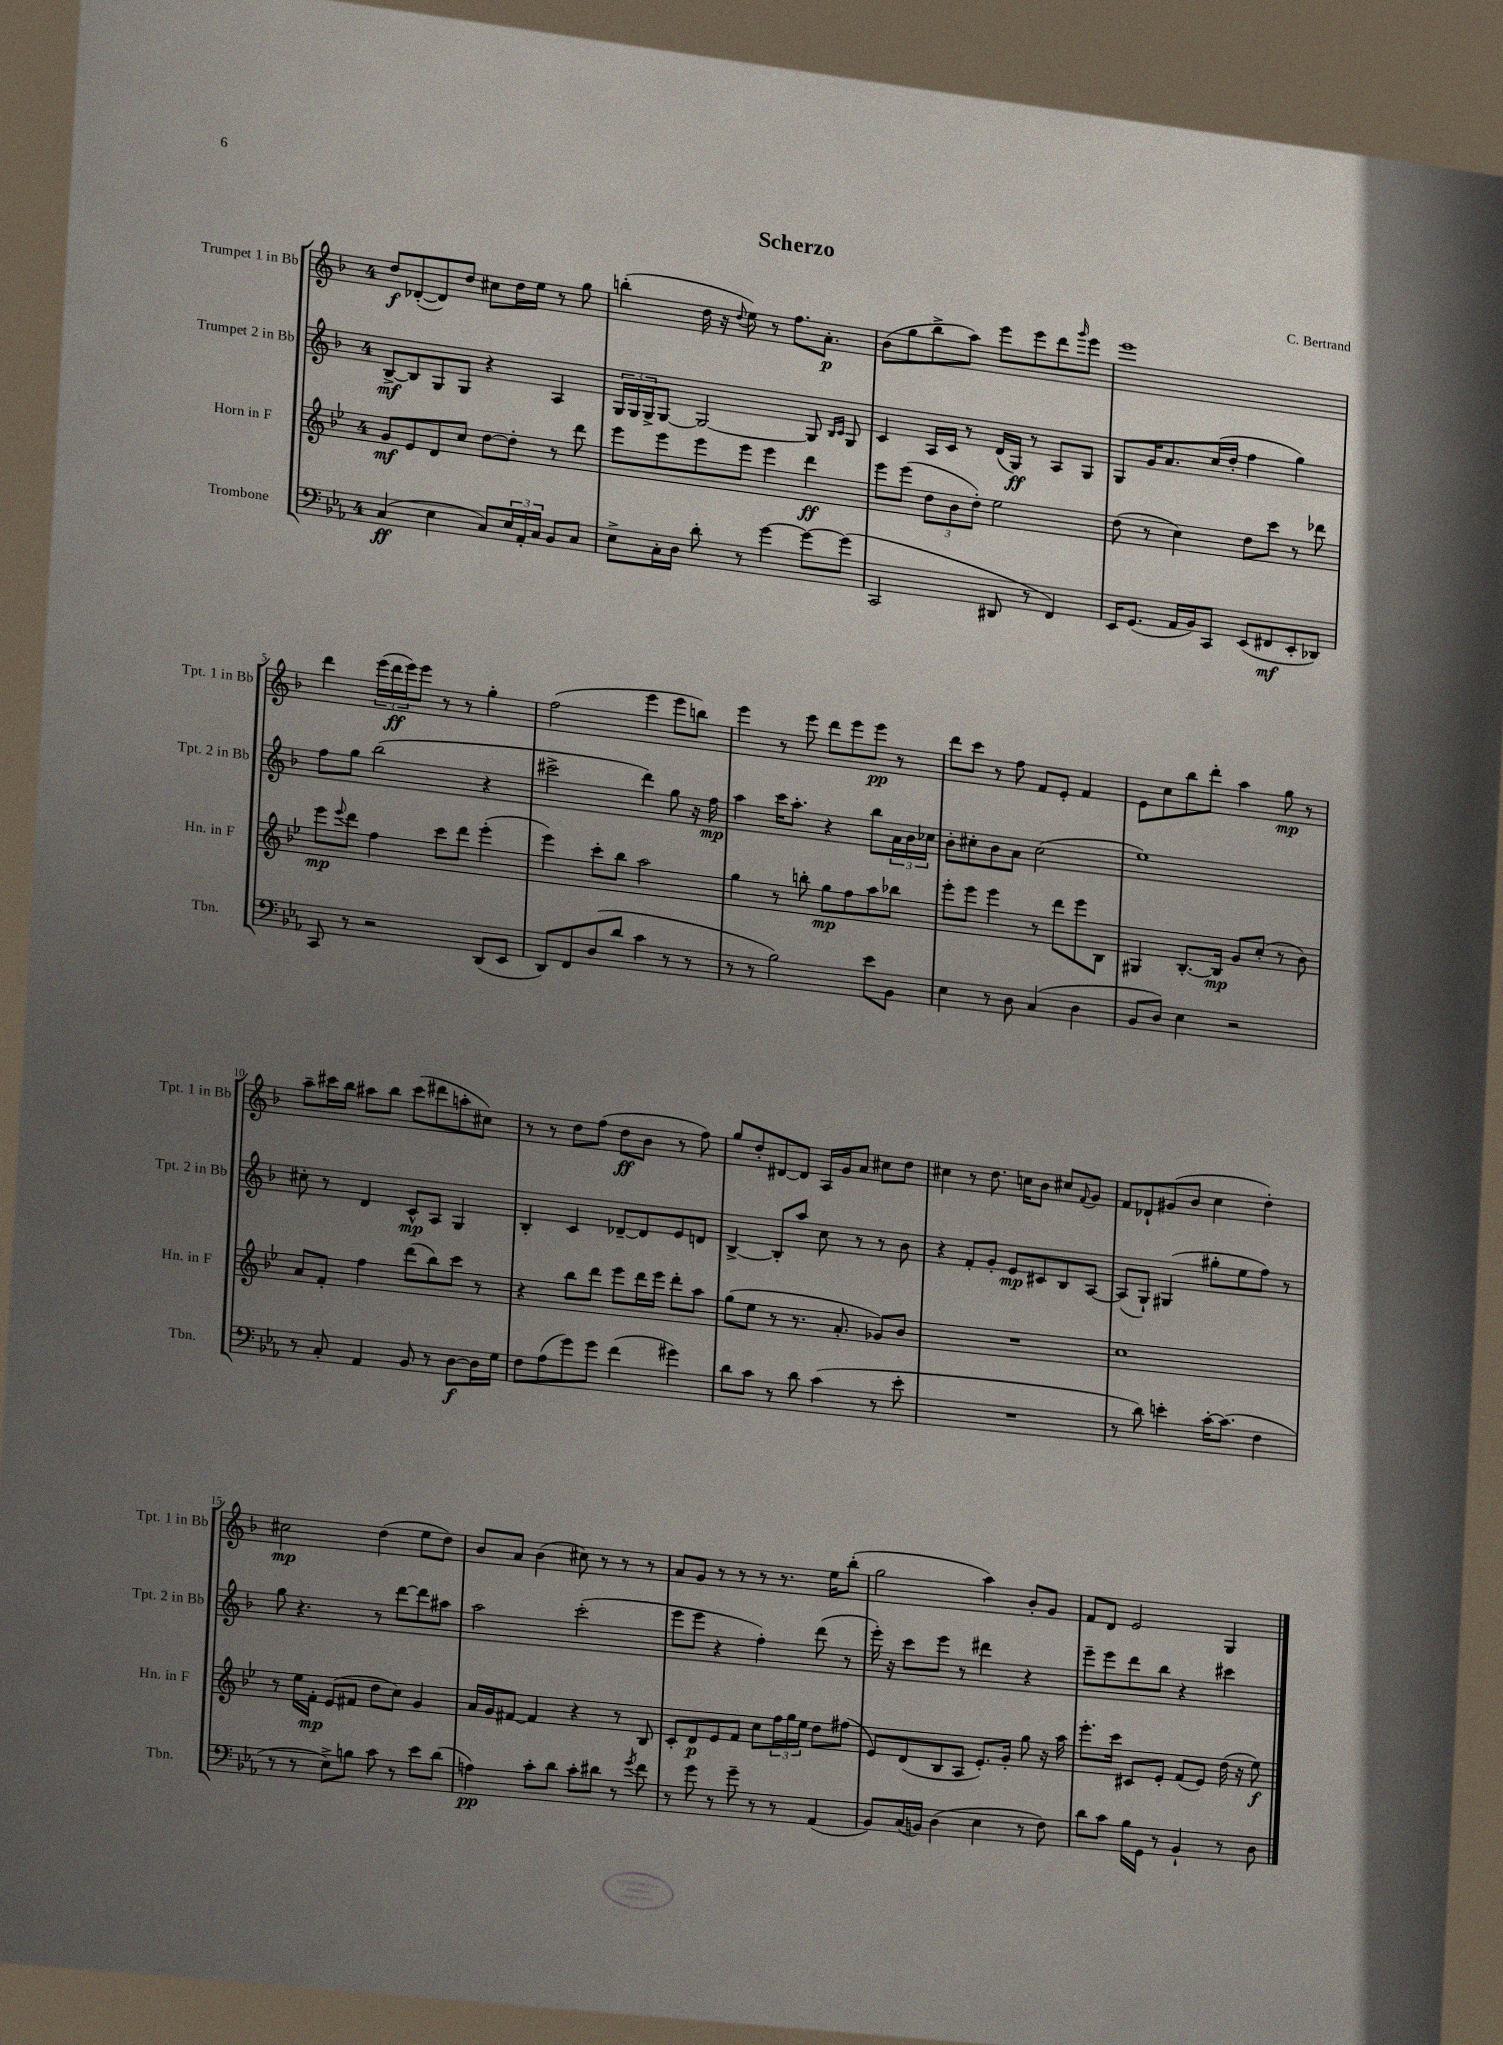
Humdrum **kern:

**kern	**dynam	**kern	**dynam	**kern	**dynam	**kern	**dynam
*part4	*part4	*part3	*part3	*part2	*part2	*part1	*part1
*staff4	*staff4	*staff3	*staff3	*staff2	*staff2	*staff1	*staff1
*I"Trombone	*	*I"Horn in F	*	*I"Trumpet 2 in Bb	*	*I"Trumpet 1 in Bb	*
*I'Tbn.	*	*I'Hn. in F	*	*I'Tpt. 2 in Bb	*	*I'Tpt. 1 in Bb	*
*clefF4	*	*clefG2	*	*clefG2	*	*clefG2	*
*k[b-e-a-]	*	*k[b-e-]	*	*k[b-]	*	*k[b-]	*
*M4/4	*	*M4/4	*	*M4/4	*	*M4/4	*
=1	=1	=1	=1	=1	=1	=1	=1
(4C/	ff	8g/L	mf	[8B-^/L	mf	8dd/L	f
.	.	8e-/	.	8B-/]	.	([8d-X'/	.
4E-\	.	8d/	.	8G/	.	8d-/])	.
.	.	8cc/J	.	8G/J	.	8dd/J	.
8C/L)	.	[8dd\L	.	4r	.	8cc#X\L	.
24E-/L	.	8dd'\J]	.	.	.	16dd\L	.
24AA-'/	.	.	.	.	.	.	.
.	.	.	.	.	.	16ee\JJ	.
24C/JJ	.	.	.	.	.	.	.
8BB-/L	.	8r	.	4A/	.	8r	.
8C/J	.	8ddd\	.	.	.	8gg\	.
=2	=2	=2	=2	=2	=2	=2	=2
8E-^\L	.	8eee-\L	.	24G/LL	.	(4bbn'\	.
.	.	.	.	24G/	.	.	.
.	.	.	.	24G^/J	.	.	.
16C'\L	.	8eee-\	.	[8G/J	.	.	.
16D\JJ	.	.	.	.	.	.	.
8d'\	.	8eee-\	.	2G/_	.	16dd\	.
.	.	.	.	.	.	16r	.
.	.	.	.	.	.	8qqdd/	.
8r	.	8eee-\J	.	.	.	8ee\)	.
[4g\	.	4eee-\	.	.	.	8r	.
.	.	.	.	.	.	8.ff\L	.
8g\L_	.	4ddd\	ff	8G/]	.	.	.
.	.	.	.	.	.	8.a'\J	p
.	.	.	.	16qqB-/LL	.	.	.
.	.	.	.	16qqc/JJ	.	.	.
(8g\J]	.	.	.	8G/	.	.	.
=3	=3	=3	=3	=3	=3	=3	=3
2CC/	.	8eee-\L	.	4c/	.	(8b-\L	.
.	.	(8eee-\J	.	.	.	8gg\	.
.	.	12dd\L	.	16A/LL	.	8bb-^\	.
.	.	.	.	16c/JJ	.	.	.
.	.	12b-\	.	.	.	.	.
.	.	.	.	8r	.	8aa\J)	.
.	.	12dd'\J)	.	.	.	.	.
8DD#X/	.	2ee-\	.	(16d/LL	.	8eee\L	.
.	.	.	.	16G/JJ)	ff	.	.
8r	.	.	.	8r	.	8eee\	.
4FF/)	.	.	.	8A/L	.	8ddd\	.
.	.	.	.	.	.	16qqggg/	.
.	.	.	.	8G/J	.	8eee\J	.
=4	=4	=4	=4	=4	=4	=4	=4
16EE-/KL	.	(8dd\	.	8G/L	.	1eee	.
(8.GG/J	.	.	.	.	.	.	.
.	.	8r	.	16g/K	.	.	.
.	.	.	.	8.a/	.	.	.
16AA-/LL	.	4cc\)	.	.	.	.	.
16BB-/J)	.	.	.	.	.	.	.
8CC/J	.	.	.	(16cc/L	.	.	.
.	.	.	.	16dd'/JJ	.	.	.
(8EE-/L	.	8dd\L	.	4ff\	.	.	.
8FF#X/	mf	8ccc\J	.	.	.	.	.
8EE-'/	.	8r	.	4gg\)	.	.	.
8DD-X/J)	.	8ddd-X\	.	.	.	.	.
!!LO:LB:g=z
=5	=5	=5	=5	=5	=5	=5	=5
8CC/	.	8eee-\L	mp	8ff\L	.	4ddd\	.
.	.	8qqeee-/	.	.	.	.	.
8r	.	8ddd\J	.	8gg\J	.	.	.
2r	.	4ff\	.	(2bb-\	.	(24eee\LL	.
.	.	.	.	.	.	24ddd\	ff
.	.	.	.	.	.	24eee\J)	.
.	.	.	.	.	.	8eee\J	.
.	.	8ccc\L	.	.	.	8r	.
.	.	8ddd\J	.	.	.	8r	.
(8DD/L	.	(4eee-'\	.	4r	.	4gg'\	.
8EE-/J	.	.	.	.	.	.	.
=6	=6	=6	=6	=6	=6	=6	=6
8DD/L)	.	4eee-\)	.	2ccc#X^\	.	(2ff\	.
8FF/	.	.	.	.	.	.	.
(8D/	.	8ccc'\L	.	.	.	.	.
8d/J	.	8bb-\J	.	.	.	.	.
4c\	.	2aa\	.	4ddd\)	.	4eee\	.
8r	.	.	.	8gg\	.	8eee\L	.
8r	.	.	.	16r	.	8bbn\J)	.
.	.	.	.	16ff\	mp	.	.
=7	=7	=7	=7	=7	=7	=7	=7
8r	.	4gg\	.	4aa\	.	4eee\	.
8r	.	.	.	.	.	.	.
2B-\)	.	8r	.	16ccc\KL	.	8r	.
.	.	.	.	8.aa'\J	.	.	.
.	.	8bbn'\	.	.	.	8eee\	.
.	.	8gg\L	mp	4r	.	8ddd\L	.
.	.	8ff\	.	.	.	8eee\	.
8e-\L	.	8aa\	.	8bb-\L	.	8eee\J	pp
8BB-\J	.	8bb-X\J	.	24a\L	.	8r	.
.	.	.	.	24b-\	.	.	.
.	.	.	.	24cc-X\JJ	.	.	.
=8	=8	=8	=8	=8	=8	=8	=8
4E-\	.	8eee-'\L	.	8b-'\L	.	8ddd\L	.
.	.	8eee-\J	.	8cc#X'\	.	8ccc\J	.
8r	.	4eee-\	.	8b-\	.	8r	.
8D\	.	.	.	8a\J	.	8ff\	.
(4C/	.	8r	.	(2cc#\	.	8f/L	.
.	.	8ddd\L	.	.	.	8e'/J	.
4D\	.	8eee-\	.	.	.	4f/	.
.	.	8B-\J	.	.	.	.	.
=9	=9	=9	=9	=9	=9	=9	=9
8BB-/L	.	4G#X/	.	1ee)	.	8e\L	.
8D/J)	.	.	.	.	.	8cc\	.
4E-\	.	[8.B-'/L	.	.	.	8bb-\	.
.	.	.	.	.	.	8ddd'\J	.
.	.	16B-/Jk]	mp	.	.	.	.
2r	.	8g/L	.	.	.	4aa\	.
.	.	(8cc'/J	.	.	.	.	.
.	.	8r	.	.	.	8gg\	mp
.	.	8b-\)	.	.	.	8r	.
!!LO:LB:g=z
=10	=10	=10	=10	=10	=10	=10	=10
8r	.	8a/L	.	8cc#X'\	.	8aa~\L	.
8C'/	.	8f'/J	.	8r	.	16ccc#X\L	.
.	.	.	.	.	.	16bb-\JJ	.
4AA-/	.	4ff\	.	4d/	.	8aa#X\L	.
.	.	.	.	.	.	8bb-\J	.
8BB-/	.	(8ddd\L	.	8c^^/L	mp	(8ccc#\L	.
8r	.	8bb-\)	.	8A/J	.	8ddd#X\	.
[8D\L	f	8ccc\J	.	4G/	.	8aan'\	.
16D\L]	.	8r	.	.	.	8cc#X\J)	.
16G\JJ	.	.	.	.	.	.	.
=11	=11	=11	=11	=11	=11	=11	=11
8F\L	.	4r	.	4B-'/	.	8r	.
(8A-\	.	.	.	.	.	8r	.
8g\)	.	8bb-\L	.	4c/	.	8dd\L	.
8g\J	.	8ddd\J	.	.	.	(8ff\J	.
(4f\	.	8eee-\L	.	[8d-X~/L	.	8dd\L	ff
.	.	16ddd\L	.	8d-/]	.	8b-\J	.
.	.	16eee-\JJ	.	.	.	.	.
4g#X\)	.	8ddd'\L	.	8e/	.	8r	.
.	.	8aa\J	.	8dn/J	.	8ff\)	.
=12	=12	=12	=12	=12	=12	=12	=12
8d\L	.	(8gg\L	.	[4B-^/	.	8gg/L	.
8c\J	.	8ee-\J	.	.	.	8dd'/	.
8r	.	8r	.	8B-'/L]	.	[8d#X/	.
8d\	.	8.r	.	8aa/J	.	8d#/J]	.
(4c\	.	.	.	8cc\	.	16A/LL	.
.	.	8.a'/	.	.	.	16g/J	.
.	.	.	.	8r	.	8a/J	.
8r	.	8g-X/L)	.	8r	.	8cc#X\L	.
8e-'\	.	8b-/J	.	8b-\	.	8dd\J	.
=13	=13	=13	=13	=13	=13	=13	=13
1r	.	1r	.	4r	.	4cc#X\	.
.	.	.	.	8f'/L	.	8r	.
.	.	.	.	8g'/J	.	8.dd\	.
.	.	.	.	8e/L	mp	.	.
.	.	.	.	.	.	16ccn\KL	.
.	.	.	.	8c#X/	.	8b-\J	.
.	.	.	.	8B-/	.	8cc#X/L	.
.	.	.	.	.	.	8qqf/	.
.	.	.	.	[8A/J	.	8g/J	.
=14	=14	=14	=14	=14	=14	=14	=14
8r	.	1cc	.	(8A/L]	.	8f/L	.
8d\)	.	.	.	8G`/J)	.	8d-X`/	.
4en'\	.	.	.	(4G#X/	.	(8g#X/	.
.	.	.	.	.	.	8b-/J	.
[16c'\KL	.	.	.	8gg#X'\L	.	4cc\	.
(8.c\J]	.	.	.	.	.	.	.
.	.	.	.	8ee\	.	.	.
4F\	.	.	.	8ff\J)	.	4dd'\)	.
.	.	.	.	8r	.	.	.
!!LO:LB:g=z
=15	=15	=15	=15	=15	=15	=15	=15
8r	.	8r	.	8gg\	.	2cc#X\	mp
8r	.	16ee-\LL	.	4.r	.	.	.
.	.	16f'\JJ	mp	.	.	.	.
8E-^\L)	.	(8e-/L	.	.	.	.	.
8Bn\J	.	8f#X/J	.	.	.	.	.
8c\	.	8dd\L	.	8r	.	(4dd\	.
8r	.	8cc\J)	.	[8ddd\L	.	.	.
8e-\L	.	4g/	.	8ddd\]	.	8ee\L	.
(8d\J	.	.	.	8aa#X\J	.	8dd\J)	.
=16	=16	=16	=16	=16	=16	=16	=16
4An\)	pp	16a/LL	.	2aa\	.	8b-/L	.
.	.	16g/J	.	.	.	.	.
.	.	[8f#X/J	.	.	.	8a/J	.
8c'\L	.	4f#/]	.	.	.	(4b-\	.
8d\J	.	.	.	.	.	.	.
8c'\L	.	4r	.	(2ccc'\	.	8cc#X\)	.
8d#X\J	.	.	.	.	.	8r	.
8r	.	8r	.	.	.	8r	.
8qg/	.	.	.	.	.	.	.
8f\	.	8B-/	.	.	.	8r	.
=17	=17	=17	=17	=17	=17	=17	=17
8r	.	8c'/L	.	8eee\L	.	8a/L	.
8g\	.	8d/	p	8eee\J	.	8g/J	.
8r	.	8e-/	.	4r	.	8r	.
8g~\	.	8f/J	.	.	.	8r	.
8r	.	8cc\L	.	4ff'\)	.	8r	.
8r	.	24ff\L	.	.	.	8.r	.
.	.	24gg\	.	.	.	.	.
.	.	24ee-\JJ	.	.	.	.	.
(4AA-/	.	8dd\L	.	(8ddd\	.	.	.
.	.	.	.	.	.	16ee\KL	.
.	.	(8ff#X\J	.	8r	.	(8bb-'\J	.
=18	=18	=18	=18	=18	=18	=18	=18
8BB-/L)	.	8e-/L)	.	16eee'\)	.	2gg\	.
.	.	.	.	16r	.	.	.
(16C/L	.	(8d/	.	8ccc\L	.	.	.
16BBn/JJ)	.	.	.	.	.	.	.
(4D\	.	8B-/	.	8eee\J	.	.	.
.	.	8A/J	.	8r	.	.	.
4E-\	.	8.e-'/L)	.	4ddd#X\	.	4aa\)	.
.	.	16g'/Jk	.	.	.	.	.
8r	.	8gg\	.	4r	.	8b-'/L	.
8F\)	.	16r	.	.	.	8g/J	.
.	.	16aa\	.	.	.	.	.
=19	=19	=19	=19	=19	=19	=19	=19
8d\L	.	8.eee-'\L	.	8eee~\L	.	8f/L	.
8c\J	.	.	.	8eee\	.	8d/J	.
.	.	16ccc\Jk	.	.	.	.	.
16B-\LL	.	8c#X/L	.	8ddd\	.	2e/	.
16GG\JJ	.	.	.	.	.	.	.
8r	.	8e-'/J	.	8bb-\J	.	.	.
4BB-`/	.	(8f/L	.	4r	.	.	.
.	.	8e-/J)	.	.	.	.	.
8r	.	(16dd\	.	4ccc#X\	.	4G/	.
.	.	16r	.	.	.	.	.
8D\	.	8ee-\)	f	.	.	.	.
==	==	==	==	==	==	==	==
*-	*-	*-	*-	*-	*-	*-	*-
